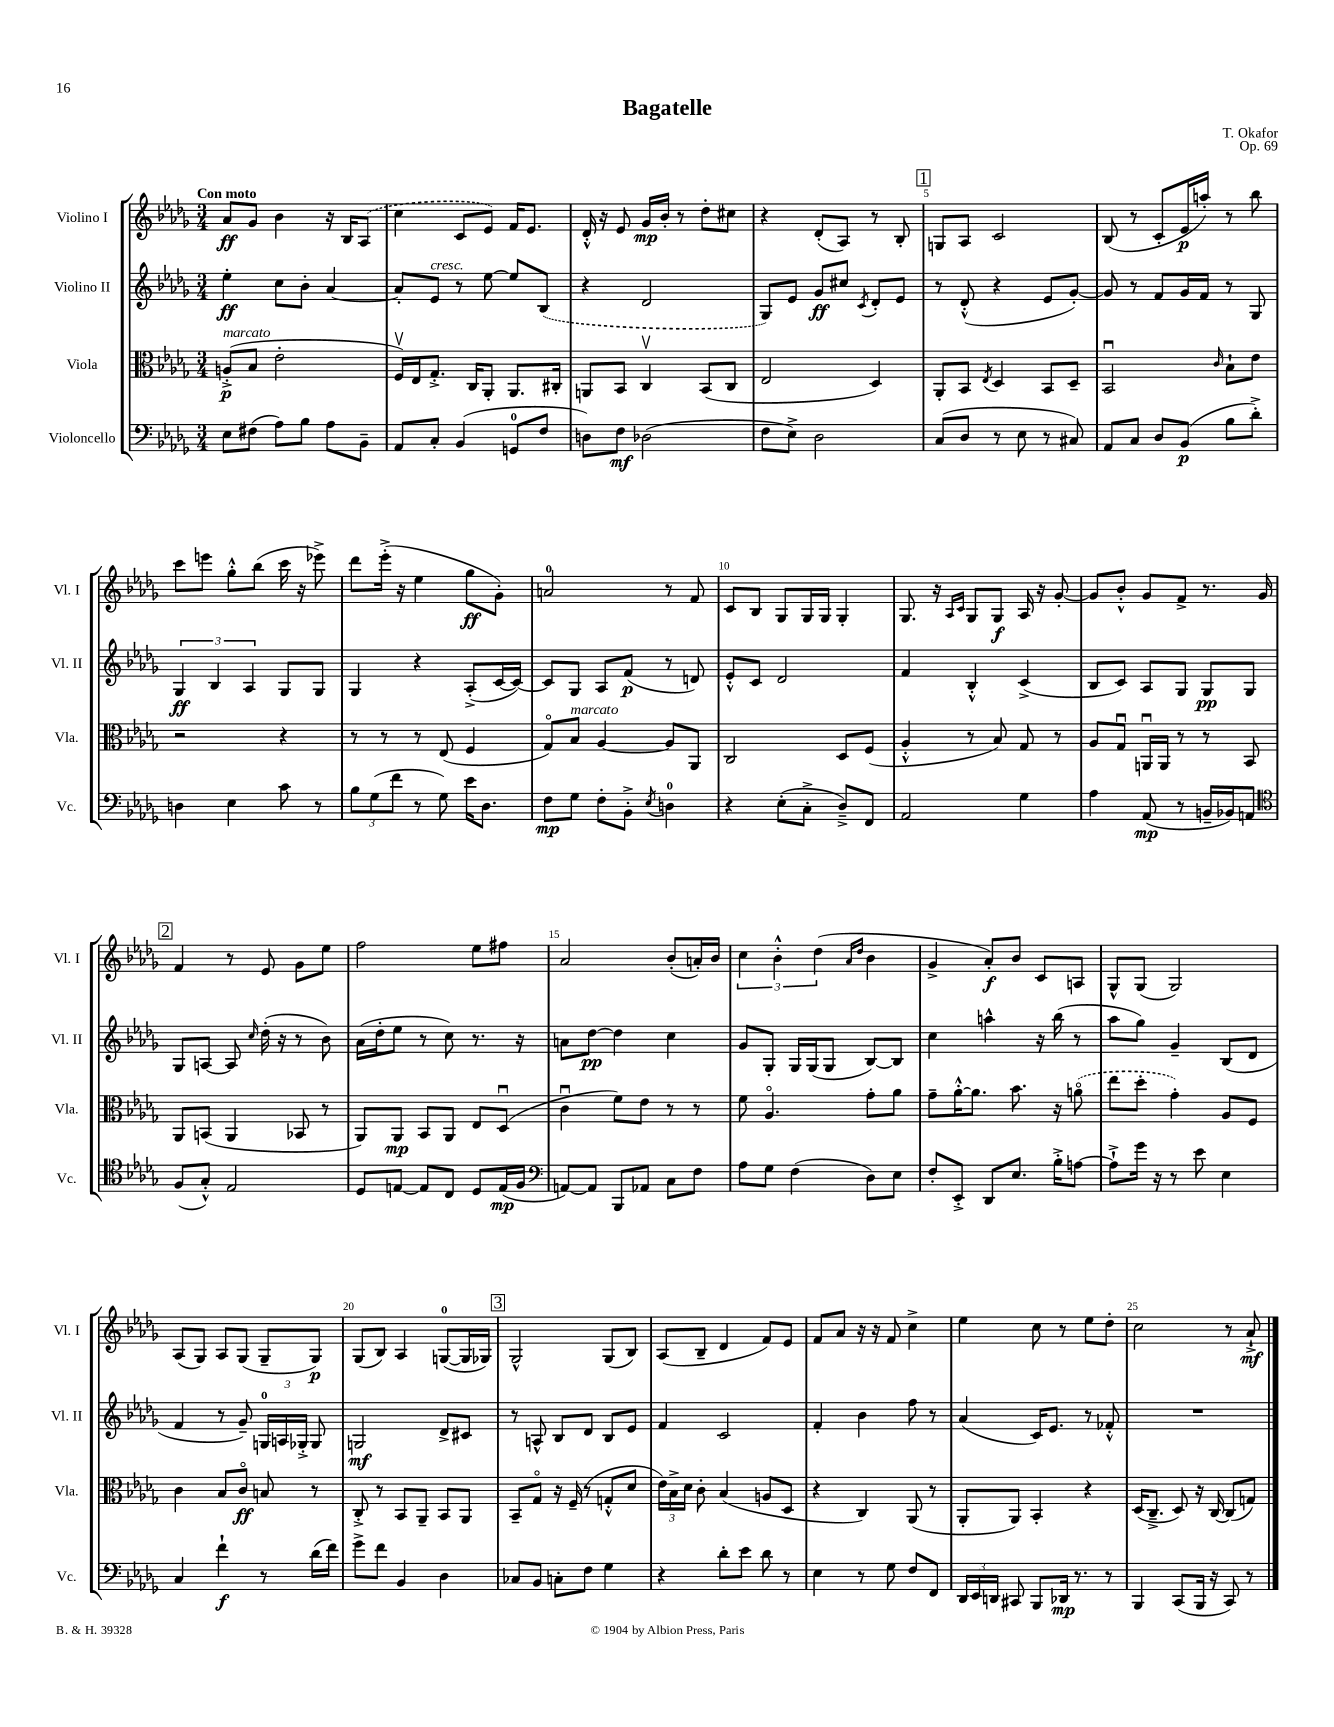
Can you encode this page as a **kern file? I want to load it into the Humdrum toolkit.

**kern	**kern	**kern	**kern
*staff4	*staff3	*staff2	*staff1
*clefF4	*clefC3	*clefG2	*clefG2
*k[b-e-a-d-g-]	*k[b-e-a-d-g-]	*k[b-e-a-d-g-]	*k[b-e-a-d-g-]
*M3/4	*M3/4	*M3/4	*M3/4
8E-\L	(8A'^/L	4ee-'\	8a-/L
(8F#\J	8B-/J	.	8g-/J
8A-\L)	2e-'\	8cc\L	4b-\
8B-\J	.	8b-'\J	.
8A-\L	.	[4a-/	16r
.	.	.	16B-/LK
8BB-~\J	.	.	(8A-/J
=	=	=	=
8AA-/L	16Fv/LL)	8a-'/]L	4cc\
.	16E-/J	.	.
8C'/J	8.G-'^/J	8e-/J	.
(4BB-/	.	8r	8c/L
.	16C/LK	.	.
.	8AA-'/J	[8ee-\	8e-/J)
8GG/L	8.AA-/L	8ee-/]L	16f/LK
.	.	.	8.e-/J
8F/J	.	(8B-/J	.
.	16C#'/Jk	.	.
=	=	=	=
8D\L)	8AA/L	4r	16d-'^^/
.	.	.	16r
8F\J	8BB-/J	.	8e-/
(2D-\	4Cv/	2d-/	16g-/LL
.	.	.	16b-'/JJ
.	.	.	8r
.	(8BB-/L	.	8dd-'\L
.	8C/J	.	8cc#\J
=	=	=	=
8F\L	2E-/	8G-/L)	4r
8E-^\J)	.	8e-/J	.
2D-\	.	8g-/L	(8d-'/L
.	.	8cc#/J	8A-/J)
.	.	8qc/	.
.	4D-/)	8d-'/L	8r
.	.	8e-/J	8B-'/
=	=	=	=
(8C/L	8AA-'/L	8r	8G/L
8D-/J	8BB-/J	(8d-'^^/	8A-/J
.	8qE-/	.	.
8r	4D-/	4r	2c/
8E-\	.	.	.
8r	8BB-/L	8e-/L	.
8C#/)	8D-~/J	[8g-'/J)	.
=	=	=	=
8AA-/L	2BB-u/	8g-/]	(8B-/
8C/J	.	8r	8r
8D-/L	.	8f/L	8c'/L
(8BB-/J	.	16g-/L	16e-/L
.	.	16f/JJ	16aa'/JJ)
.	16qqc/	.	.
8B-\L	8B-`\L	8r	8r
8d-'^\J)	8e-\J	8G-/	8bb-\
=	=	=	=
4D\	2r	6G-/	8ccc\L
.	.	.	8eee\J
.	.	6B-/	.
4E-\	.	.	8gg-'^^\L
.	.	6A-/	.
.	.	.	(8bb-\J
8c\	4r	8G-/L	16ccc\
.	.	.	16r
8r	.	8G-/J	8eee-^\)
=	=	=	=
12B-\L	8r	4G-/	8ddd-\L
(12G-\	.	.	.
.	8r	.	(16eee-'^\Jk
12f\J	.	.	.
.	.	.	16r
8r	8r	4r	4ee-\
8G-\)	(8E-/	.	.
16e-\LK	4F/	(8A-'^/L	8gg-\L
8.D-\J	.	.	.
.	.	[16c/L	8g-'\J)
.	.	16c/_JJ)	.
=	=	=	=
8F\L	8G-o/L)	8c/]L	2a/
8G-\J	8B-/J	8G-/J	.
8F'\L	[4A-/	8A-/L	.
8BB-'^\J	.	(8f/J	.
8qE-/	.	.	.
4D\	8A-/]L	8r	8r
.	8AA-/J	8d/)	8f/
=	=	=	=
4r	2C/	8e-'^^/L	8c/L
.	.	8c/J	8B-/J
(8E-'\L	.	2d-/	8G-/L
8C'^\J	.	.	16G-/L
.	.	.	16G-/JJ
8D-~^/L)	8D-/L	.	4G-'/
8FF/J	(8F/J	.	.
=	=	=	=
2AA-/	4A-'^^/	4f/	8.G-/
.	.	.	16r
.	.	.	16qqA-/LL
.	.	.	16qqc/JJ
.	8r	4B-'^^/	8G-/L
.	8B-/)	.	8G-/J
4G-\	8G-/	(4c^/	16A-/
.	.	.	16r
.	8r	.	[8g-'/
=	=	=	=
4A-\	8A-/L	8B-/L	8g-/]L
.	8G-u/J	8c/J)	8b-'^^/J
(8AA-/	16AAu/LL	8A-/L	8g-/L
.	16AA/JJ	.	.
8r	8r	8G-/J	8f^/J
16BB~/LL	8r	8G-/L	8.r
16BB-/J)	.	.	.
8AA/J	8BB-/	8G-/J	.
.	.	.	16g-/
=	=	=	=
*clefC4	*	*	*
(8F/L	8AA-/L	8G-/L	4f/
8G-'^^/J)	(8BB/J	[8A/J	.
2E-/	4AA-/	8A/]	8r
.	.	16qqcc/	.
.	.	(16dd-'\	8e-/
.	.	16r	.
.	8BB-/	8r	8g-\L
.	8r	8b-\)	8ee-\J
=	=	=	=
8D-/L	8AA-/L)	(16a-\LL	2ff\
.	.	16dd-'\J	.
[8E/J	8AA-/J	8ee-\J	.
8E/]L	8BB-/L	8r	.
8C/J	8AA-/J	8cc\)	.
8D-/L	8E-/L	8.r	8ee-\L
(16E/L	(8D-u/J	.	8ff#\J
16F/JJ	.	16r	.
=	=	=	=
*clefF4	*	*	*
[8AA/L)	4cu\	8a\L	2a-/
8AA/]J	.	[8dd-\J	.
8BBB-/L	8f\L)	4dd-\]	.
8AA-/J	8e-\J	.	.
8C\L	8r	4cc\	(8b-'/L
8F\J	8r	.	16a'/L)
.	.	.	16b-/JJ
=	=	=	=
8A-\L	8f\	8g-/L	6cc\
8G-\J	4.A-o/	8G-'/J	.
.	.	.	6b-'^^\
(4F\	.	16G-/LL	.
.	.	(16G-/J	.
.	.	.	(6dd-\
.	.	8G-/J	.
.	.	.	16qqa-/LL
.	.	.	16qqdd-/JJ
8D-\L)	8g-'\L	[8B-/L)	4b-\
8E-\J	8a-\J	8B-/]J	.
=	=	=	=
8F'/L	8g-~\L	4cc\	4g-^/
8EE-'^/J	[16a-'^^\K	.	.
.	8.a-\]J	.	.
8DD-/L	.	4aa^^\	8a-'/L)
8.E-/J	8.b-\	.	8b-/J
.	.	16r	8c/L
16B-'^\LK	16r	(16bb-\	.
[8A\J	(8ao\	8r	8A/J
=	=	=	=
8A`^\]L	8ee-\L	8aa-\L	8G-^^/L
16g-\Jk	8dd-'\J	8gg-\J)	(8G-/J
16r	.	.	.
8r	4g-'\)	4g-~/	2G-/)
8e-\	.	.	.
4E-\	8A-/L	(8B-/L	.
.	8F/J	8d-/J	.
=	=	=	=
4C/	4c\	4f/	(8A-/L
.	.	.	8G-/J)
4f`\	8B-/L	8r	8A-/L
.	8co/J	8g-~/)	(8G-/J
8r	8B/	24G/LL	8G-~/L
.	.	24A/	.
.	.	24G-'^/JJ	.
(16d-\LL	8r	8G-/	8G-/J)
16f\JJ)	.	.	.
=	=	=	=
8g-^\L	8C'^/	2G/	(8G-/L
8f\J	8r	.	8B-/J)
4BB-/	8BB-/L	.	4A-/
.	8AA-~/J	.	.
4D-\	8BB-/L	8d-^/L	([8G/L
.	8AA-/J	8c#/J	16G/]L
.	.	.	16G-/JJ)
=	=	=	=
8C-/L	8BB-~/L	8r	2G-^^/
8BB-/J	8G-o/J	8A^^/	.
8C'\L	16r	8B-/L	.
.	(16F~/	.	.
8F\J	8r	8d-/J	.
4G-\	8G'^^/L	8B-/L	(8G-/L
.	8d-/J	8e-/J	8B-/J)
=	=	=	=
4r	24e-\LL)	4f/	(8A-/L
.	24B-^\	.	.
.	24d-\JJ	.	.
.	8c'\	.	8B-~/J
8d-'\L	(4B-/	2c/	4d-/
8e-\J	.	.	.
8d-\	8A/L	.	8f/L)
8r	8D-/J	.	8e-/J
=	=	=	=
4E-\	4r	4f'/	8f/L
.	.	.	8a-/J
8r	4C/)	4b-\	16r
.	.	.	16r
8G-\	.	.	8f/
8F/L	(8AA-/	8ff\	4cc^\
8FF/J	8r	8r	.
=	=	=	=
24DD-/LL	8AA-'/L	(4a-/	4ee-\
24EE-/	.	.	.
24DD/JJ	.	.	.
8CC#/	8AA-/J)	.	.
8BBB-/L	4BB-'/	16c/LK)	8cc\
.	.	8.e-/J	.
16DD-/Jk	.	.	8r
8.r	.	.	.
.	4r	8r	8ee-\L
8r	.	8f-'^^/	8dd-'\J
=	=	=	=
4BBB-/	(16D-/LK	2.r	2cc\
.	8.C~^/J	.	.
(8CC/L	8D-/)	.	.
16BBB-/Jk	16r	.	.
16r	[16C/	.	.
8CC/)	(8C/]L	.	8r
8r	8G/J)	.	8a-`^/
==	==	==	==
*-	*-	*-	*-
